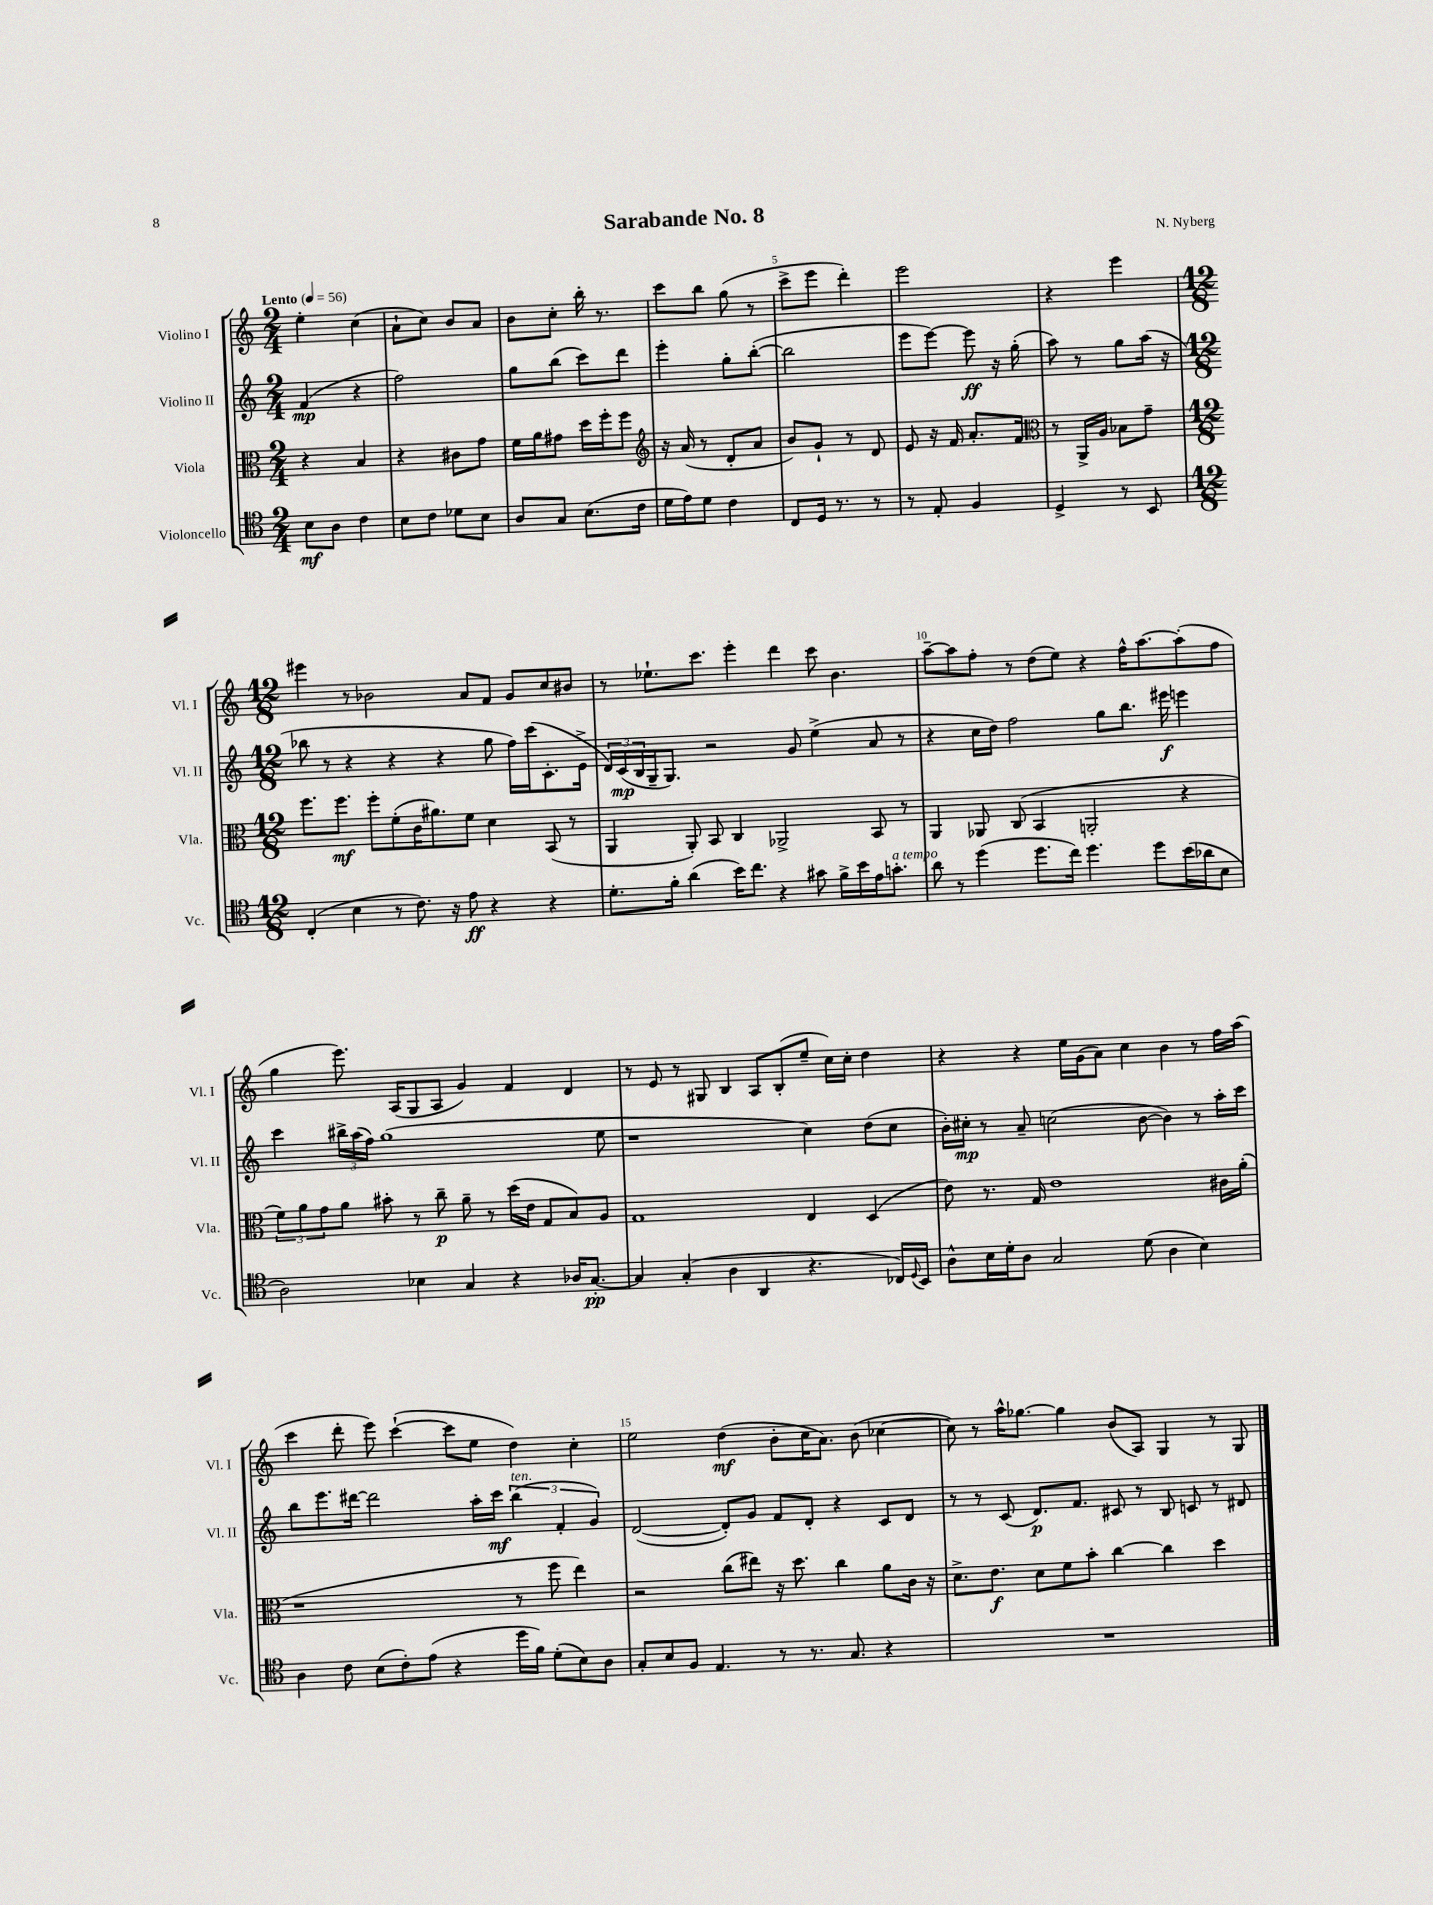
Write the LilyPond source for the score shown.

\header { title = "Sarabande No. 8" composer = "N. Nyberg" }
<<
\new StaffGroup <<
\new Staff = "s0" \with { instrumentName = "Violino I" shortInstrumentName = "Vl. I" } {
    \clef treble \key c \major \numericTimeSignature \time 2/4 \tempo "Lento" 4 = 56
    e''4-. c''4( |
    a'8-! c''8) b'8 a'8 |
    b'8 c''8-. b''16-. r8. |
    c'''8 b''8 g''8( r8 |
    c'''8-> e'''8 d'''4-.) |
    e'''2 |
    r4 e'''4 |
    \numericTimeSignature \time 12/8 eis'''4 r8 bes'2 a'8 f'8 g'8 c''8 bis'8 |
    r8 ees''8.-! c'''8. e'''4-. d'''4 c'''8 b'4. |
    a''8~-- a''8 f''8-. r8 d''8( e''8) r4 f''16-^ a''8.~ a''8-.( f''8 |
    g''4 e'''8.) a16( g8 a8 g'4) f'4 d'4 |
    r8 e'8 r8 gis8 b4 a8 b8-.( e''8-- c''16) c''16-. d''4 |
    r4 r4 e''16 g'16( a'8) c''4 b'4 r8 f''16 a''16( |
    c'''4 d'''8-. e'''8) c'''4~-!( c'''8 e''8 d''4) c''4-. |
    e''2 d''4\mf( b'8-. c''16 a'8.) b'8( ces''4~ |
    ces''8) r8 a''16-^ ges''8.~ ges''4 b'8( a8) g4 r8 g8 \bar "|." |
}
\new Staff = "s1" \with { instrumentName = "Violino II" shortInstrumentName = "Vl. II" } {
    \clef treble \key c \major \numericTimeSignature \time 2/4
    f'4\mp( r4 |
    f''2) |
    g''8 b''8( c'''8) d'''8 |
    e'''4-. g''8-. b''8~-.( |
    b''2 |
    e'''8 e'''8~) e'''8\ff r16 g''16-.( |
    a''8) r8 g''8 a''16( r16 |
    \numericTimeSignature \time 12/8 bes''8 r8 r4 r4 r4 g''8 f''16) c'''16( c'8.-. e'16-> |
    \tuplet 3/2 { d'16) c'16\mp( b16 } g16-- g8.) r2 g'8 e''4->( a'8 r8 |
    r4 c''16 d''16) f''2 g''8 b''8. eis'''16\f e'''4 |
    c'''4 \tuplet 3/2 { bis''16-> a''16( f''16) } g''1( e''8 |
    r1 c''4) d''8( c''8 |
    b'16-.) cis''16-.\mp r8 a'8-- c''2( b'8~ b'4) r8 a''16-. c'''16 |
    b''8 e'''8. dis'''16~ dis'''2 a''16-. c'''16\mf \tuplet 3/2 { b''4^\markup { \italic "ten." }( f'4-. g'4) } |
    d'2~( d'8-.) g'8 f'8 d'8-. r4 c'8 d'8 |
    r8 r8 c'8( d'8.\p) f'8. cis'8 r8 b8 c'8 r8 dis'8 \bar "|." |
}
\new Staff = "s2" \with { instrumentName = "Viola" shortInstrumentName = "Vla." } {
    \clef alto \key c \major \numericTimeSignature \time 2/4
    r4 b4 |
    r4 cis'8 g'8 |
    f'16 a'16 gis'8 d''16 f''16-. f''8 |
    \clef treble r16 a'16( r8 d'8-. a'8 |
    b'8) g'8-! r8 d'8 |
    e'8 r16 f'16 a'8.-. f'16 |
    \clef alto r8 a,16-> a16 bes8 g'8-- |
    \numericTimeSignature \time 12/8 f''8. f''8.\mf f''8-. f'8-.( c'16 ais'8.) f'8 d'4 b,8( r8 |
    a,4 a,8-.) b,8 c4 aes,2-> b,8 r8 |
    a,4 aes,8 c8( b,4 a,2-. r4 |
    \tuplet 3/2 { f'8) a'8 g'8 } a'8 bis'8-. r8 c''8--\p a'8-- r8 d''16( e'16 g8 b8) a8 |
    g1 e4 d4( |
    e'8) r8. g16 e'1 cis'16 a'16-.( |
    r1 r8 f''8 e''4) |
    r2 c''8( eis''8) r16 d''8. c''4 a'8 c'16 r16 |
    d'8.-> e'8.\f d'8 f'8 b'8-. c''4~ c''4 d''4 \bar "|." |
}
\new Staff = "s3" \with { instrumentName = "Violoncello" shortInstrumentName = "Vc." } {
    \clef tenor \key c \major \numericTimeSignature \time 2/4
    b8\mf a8 c'4 |
    b8 c'8 des'8 b8 |
    a8 g8 b8.( c'16 |
    d'16 e'16) d'8 c'4 |
    c8 d16 r8. r8 |
    r8 e8-. f4 |
    d4-> r8 b,8 |
    \numericTimeSignature \time 12/8 c4-.( b4 r8 c'8.) r16 e'8\ff r4 r4 |
    d'8.-. f'16-. a'4( b'16) c''8. r4 gis'8 f'16-> b'16 e'16 g'8.-.^\markup { \italic "a tempo" } |
    a'8 r8 d''4( d''8. c''16) d''4. d''8 b'16( aes'16 b8 |
    a2) bes4 g4 r4 aes16 g8.~-.\pp |
    g4 g4-.( a4 a,4 r4. ces16) \appoggiatura { d8 } b,16 |
    a8-^ b16 d'16-. a8 g2 d'8( a4 b4) |
    a4 c'8 b8( c'8-.) e'8( r4 d''16 f'16) d'8-.( b8) a8 |
    g8-. b8 f8 e4. r8 r8. g8. r4 |
    R1. \bar "|." |
}
>>
>>
\layout { \context { \Score \override BarNumber.break-visibility = ##(#f #t #t) barNumberVisibility = #(every-nth-bar-number-visible 5) } }
